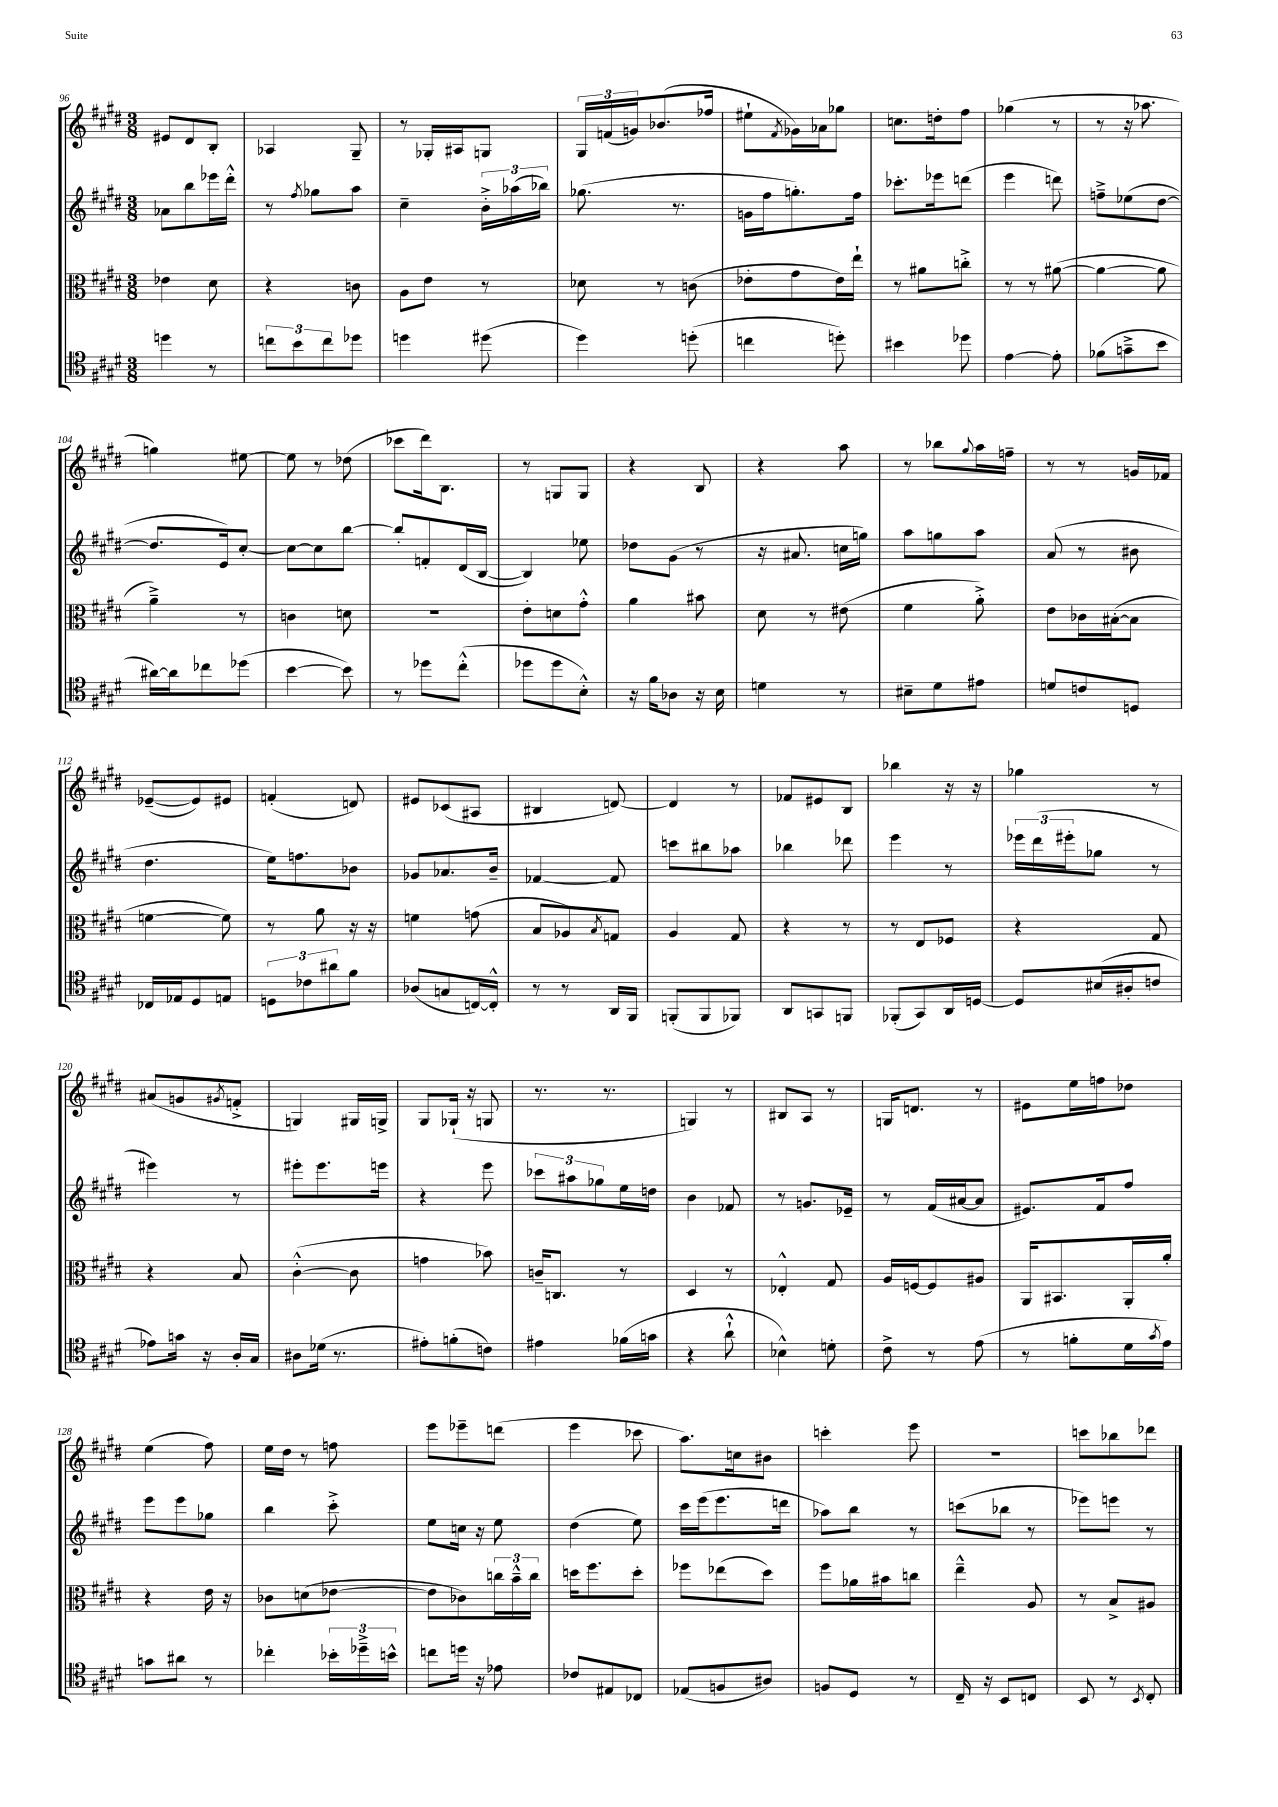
<<
\new StaffGroup <<
\new Staff = "s0" {
    \clef treble \key e \major \numericTimeSignature \time 3/8
    eis'8 dis'8 b8-. |
    aes4 gis8-- |
    r8 ges16-. ais16 g8 |
    \tuplet 3/2 { gis16 f'16( g'16) } bes'8.( fes''16 |
    eis''8-! \acciaccatura { fis'8 } ges'16) aes'16 ges''8 |
    c''8. d''16-. fis''8 |
    ges''4( r8 |
    r8 r16 aes''8. |
    g''4) eis''8~ |
    eis''8 r8 des''8( |
    ces'''8 dis'''16) b8. |
    r8 g8 g8 |
    r4 b8 |
    r4 a''8 |
    r8 bes''8 \appoggiatura { gis''8 } a''16 f''16-- |
    r8 r8 g'16 fes'16 |
    ees'8~--( ees'8) eis'8 |
    f'4-.( d'8) |
    eis'8 ces'8( ais8 |
    bis4 d'8~) |
    d'4 r8 |
    fes'8 eis'8 b8 |
    bes''4 r16 r16 |
    ges''4 r8 |
    ais'8( g'8 \acciaccatura { gis'8 } f'8-.-> |
    g4) gis16 g16-> |
    gis8 ges16-!( r16 g8 |
    r8. r8. |
    g4) r8 |
    bis8 a8 r8 |
    g16 d'8. r8 |
    eis'8 e''16 f''16 des''8 |
    e''4( fis''8) |
    e''16 dis''16 r8 f''8 |
    e'''8 ees'''8-- d'''8( |
    e'''4 ces'''8 |
    a''8.) c''16 bis'8 |
    c'''4-. e'''8 |
    R4. |
    c'''8 bes''8 des'''8 \bar "|." |
}
\new Staff = "s1" {
    \clef treble \key e \major \numericTimeSignature \time 3/8
    aes'8 b''8 ees'''16 dis'''16-.-^ |
    r8 \acciaccatura { fis''8 } ges''8 a''8 |
    cis''4-- \tuplet 3/2 { b'16-.-> aes''16( bes''16) } |
    ges''8.( r8. |
    g'16 fis''16 g''8.-.) fis''16 |
    ces'''8.-. ees'''16 d'''8( |
    e'''4 d'''8) |
    f''8---> ees''8( dis''8~ |
    dis''8. e'16) cis''8~-. |
    cis''8~ cis''8 b''8~ |
    b''8-. f'8-. dis'16( b16~ |
    b4) ees''8 |
    des''8 gis'8( r8 |
    r16 ais'8. c''16 g''16) |
    a''8 g''8 a''8 |
    a'8( r8 bis'8 |
    dis''4. |
    e''16) f''8. bes'8 |
    ges'8 aes'8. b'16-- |
    fes'4~ fes'8 |
    c'''8 bis''8 aes''8 |
    bes''4 des'''8 |
    e'''4 r8 |
    \tuplet 3/2 { ees'''16 dis'''16( eis'''16-. } ges''8 r8 |
    eis'''4) r8 |
    eis'''8-. eis'''8. e'''16 |
    r4 e'''8 |
    \tuplet 3/2 { ces'''8 ais''8 ges''8 } e''16 d''16 |
    b'4 fes'8 |
    r8 g'8. ees'16-- |
    r8 fis'16( ais'16~ ais'8 |
    eis'8.) fis'16 fis''8 |
    e'''8 e'''8 ges''8 |
    b''4 cis'''8-.-> |
    e''8 c''16 r16 e''8 |
    dis''4( e''8) |
    cis'''16 e'''16( e'''8. d'''16 |
    aes''8) b''8 r8 |
    c'''8( bes''8 r8 |
    ees'''8) e'''8 r8 \bar "|." |
}
\new Staff = "s2" {
    \clef alto \key e \major \numericTimeSignature \time 3/8
    ees'4 dis'8 |
    r4 c'8 |
    a8 e'8 r8 |
    des'8 r8 c'8( |
    ees'8-. gis'8 ees'16) e''16-! |
    r8 ais'8 c''8-.-> |
    r8 r8 ais'8~( |
    ais'4~ ais'8 |
    a'4--->) r8 |
    c'4 d'8 |
    R4. |
    e'8-. d'8 gis'8-.-^ |
    a'4 bis'8 |
    dis'8 r8 eis'8( |
    fis'4 a'8-.->) |
    e'8 ces'16 bis16~-.( bis8 |
    f'4~ f'8) |
    r8 a'8 r16 r16 |
    f'4 g'8( |
    b8 aes8) \acciaccatura { b8 } g8 |
    a4 gis8 |
    r4 r8 |
    r8 e8 fes8 |
    r4 gis8 |
    r4 b8 |
    cis'4~-.-^( cis'8 |
    g'4 bes'8) |
    c'16-- c8. r8 |
    dis4 r8 |
    ees4-.-^ gis8 |
    a16 f16~ f8 ais8 |
    a,16 bis,8. a,16-. a'16-. |
    r4 e'16 r16 |
    ces'8 d'8( ees'8~ |
    ees'8 ces'8) \tuplet 3/2 { c''16 b'16---^ c''16 } |
    d''16 fis''8. d''8-. |
    fes''8 ees''8( dis''8) |
    fis''8 aes'16 bis'16 c''8 |
    e''4---^ a8 |
    r8 b8-> ais8 \bar "|." |
}
\new Staff = "s3" {
    \clef tenor \key e \major \numericTimeSignature \time 3/8
    d''4 r8 |
    \tuplet 3/2 { c''8 b'8 c''8 } des''8 |
    d''4 dis''8( |
    dis''4) d''8-.( |
    c''4 d''8-.) |
    bis'4 des''8 |
    e'4~ e'8-. |
    fes'8( g'8---> b'8 |
    ais'16~) ais'16 ces''8 des''8( |
    b'4~ b'8) |
    r8 des''8 cis''8-.-^( |
    des''8 des''8 b8-.-^) |
    r16 fis'16 aes8 r16 b16 |
    d'4 r8 |
    bis8-- dis'8 eis'8 |
    d'8 c'8 d8 |
    ces16 ees16 dis8 e8 |
    \tuplet 3/2 { d8 ces'8 ais'8 } fis'8 |
    aes8( g8 c16~) c16-.-^ |
    r8 r8 a,16 fis,16 |
    f,8-.( f,8 fes,8) |
    a,8 g,8 f,8 |
    fes,8-.( gis,8) a,16 d16~ |
    d8 bis16( ais16-. c'8 |
    ees'8) g'16 r16 a16-. gis16 |
    ais8 des'16( r8. |
    eis'8-.) f'8-.( c'8) |
    eis'4 fes'16( g'16 |
    r4 a'8-!-^ |
    bes4-^) d'8-. |
    cis'8-> r8 e'8( |
    r8 f'8-. dis'16 \acciaccatura { gis'8 } e'16) |
    g'8 ais'8 r8 |
    ces''4-. \tuplet 3/2 { bes'16-. des''16---> b'16-^ } |
    c''8 d''16 r16 ees'8 |
    ces'8 eis8 ces8 |
    ees8( f8 ais8) |
    f8 dis8 r8 |
    cis16-- r16 b,8 c8 |
    b,8 r8 \acciaccatura { b,8 } cis8-. \bar "|." |
}
>>
>>
\layout { \context { \Score currentBarNumber = #96 } }
